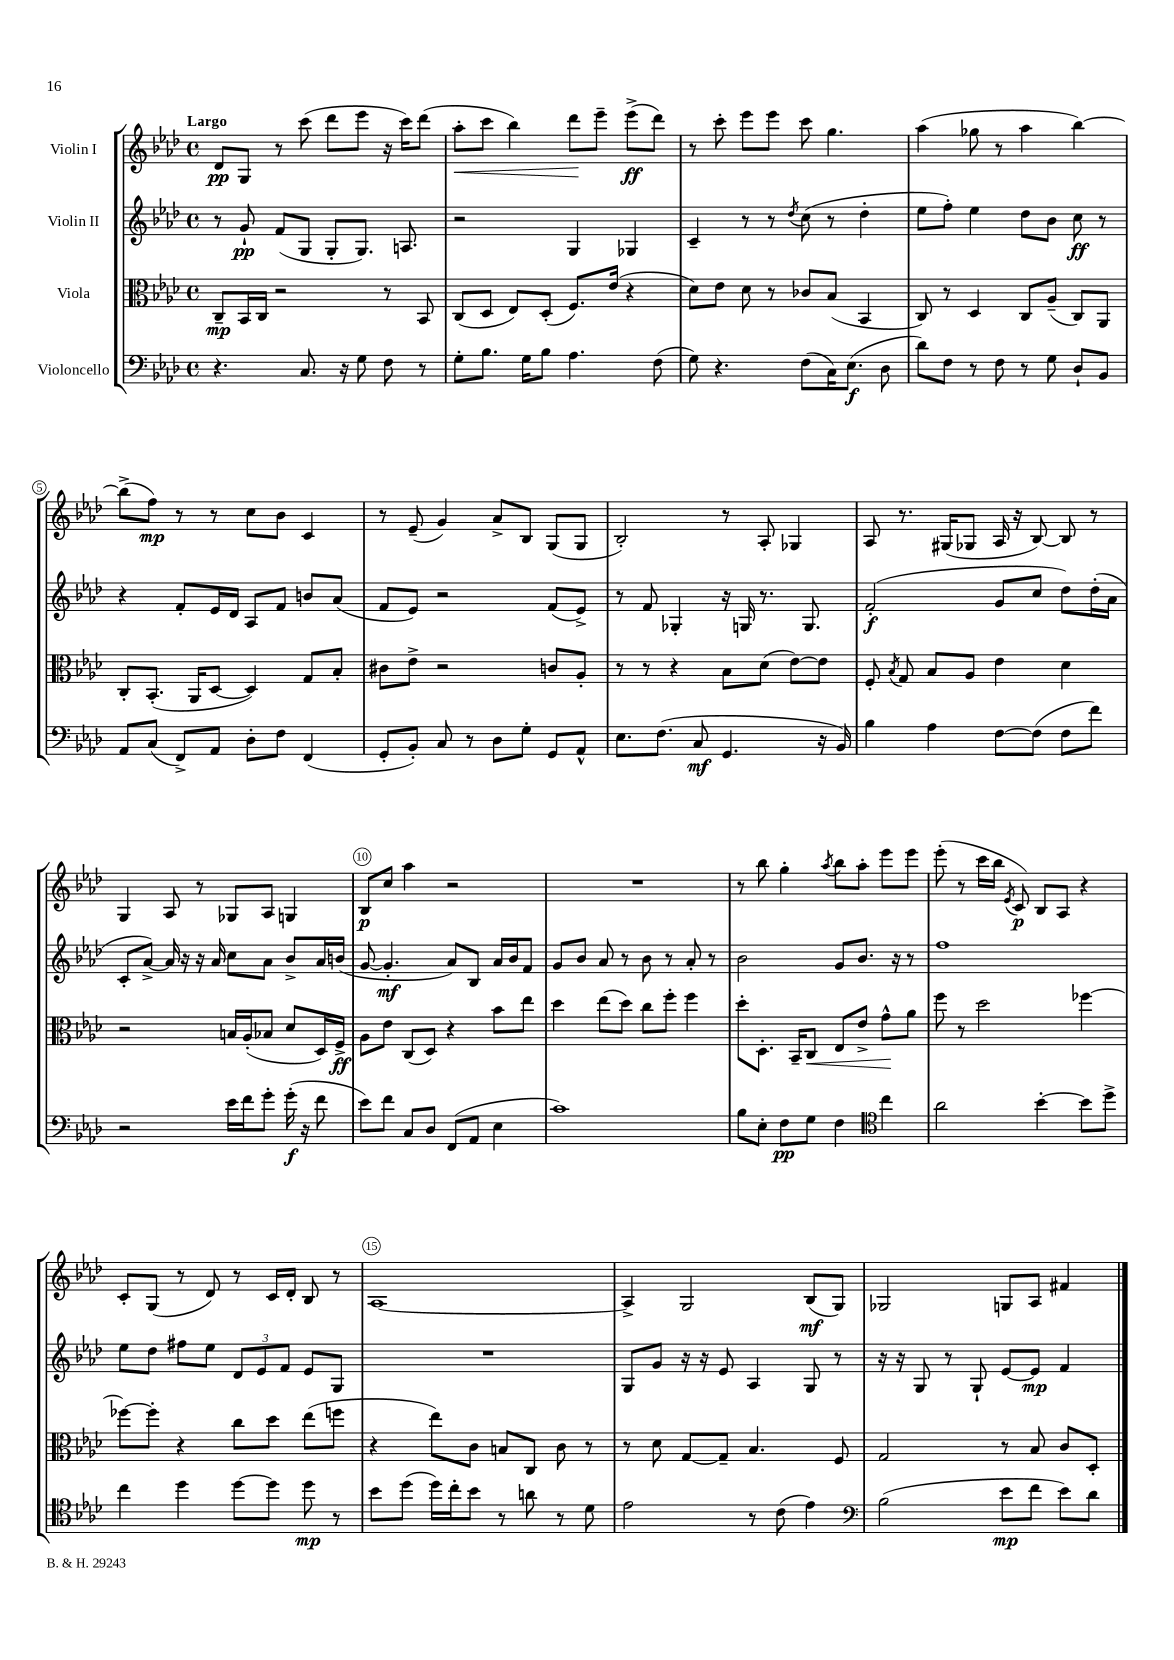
<<
\new StaffGroup <<
\new Staff = "s0" \with { instrumentName = "Violin I" } {
    \clef treble \key aes \major \defaultTimeSignature \time 4/4 \tempo "Largo"
    \autoBeamOff des'8[\pp g8] r8 c'''8( des'''8[ ees'''8] r16 c'''16[) des'''8]( |
    aes''8[-.\< c'''8] bes''4) des'''8[\! ees'''8]-- ees'''8[->\ff( des'''8]) |
    r8 c'''8-. ees'''8[ ees'''8] c'''8 g''4. |
    aes''4( ges''8 r8 aes''4 bes''4~) |
    bes''8[->( f''8]\mp) r8 r8 c''8[ bes'8] c'4 |
    r8 ees'8--( g'4) aes'8[-> bes8] g8[( g8] |
    bes2-.) r8 aes8-. ges4 |
    aes8 r8. gis16[( ges8] aes16 r16 bes8~) bes8 r8 |
    g4 aes8 r8 ges8[ aes8] g4 |
    bes8[\p c''8] aes''4 r2 |
    R1 |
    r8 bes''8 g''4-. \acciaccatura { aes''8 } bes''8[ aes''8]-. ees'''8[ ees'''8] |
    ees'''8-.( r8 c'''16[ bes''16] \acciaccatura { ees'8 } c'8\p) bes8[ aes8] r4 |
    c'8[-. g8]( r8 des'8) r8 c'16[ des'16]-. bes8 r8 |
    aes1~ |
    aes4-> g2 bes8[\mf( g8]) |
    ges2 g8[ aes8] fis'4 \bar "|." |
}
\new Staff = "s1" \with { instrumentName = "Violin II" } {
    \clef treble \key aes \major \defaultTimeSignature \time 4/4
    \autoBeamOff r8 g'8-!\pp f'8[( g8] g8[-. g8.]) a8. |
    r2 g4 ges4 |
    c'4-- r8 r8 \acciaccatura { des''8 } c''8( r8 des''4-. |
    ees''8[ f''8]-.) ees''4 des''8[ bes'8] c''8\ff r8 |
    r4 f'8[-. ees'16 des'16] aes8[ f'8] b'8[ aes'8]( |
    f'8[ ees'8]) r2 f'8[( ees'8]->) |
    r8 f'8 ges4-. r16 g16 r8. g8. |
    f'2-.\f( g'8[ c''8] des''8[) des''16-.( aes'16] |
    c'8[-. aes'8]~->) aes'16 r16 r16 aes'16 c''8[ aes'8] bes'8[-> aes'16 b'16]( |
    g'8~ g'4.-.\mf aes'8[) bes8] aes'16[ bes'16 f'8] |
    g'8[ bes'8] aes'8 r8 bes'8 r8 aes'8-. r8 |
    bes'2 g'8[ bes'8.] r16 r8 |
    f''1 |
    ees''8[ des''8] fis''8[ ees''8] \tuplet 3/2 { des'8[ ees'8 f'8] } ees'8[ g8] |
    R1 |
    g8[ g'8] r16 r16 ees'8 aes4 g8 r8 |
    r16 r16 g8 r8 g8-! ees'8[~ ees'8]\mp f'4 \bar "|." |
}
\new Staff = "s2" \with { instrumentName = "Viola" } {
    \clef alto \key aes \major \defaultTimeSignature \time 4/4
    \autoBeamOff c8[--\mp bes,16 c16] r2 r8 bes,8 |
    c8[( des8] ees8[) des8]-.( f8.[) ees'16]( r4 |
    des'8[) ees'8] des'8 r8 ces'8[ bes8]( bes,4 |
    c8) r8 des4 c8[ aes8]--( c8[) aes,8] |
    c8[-. bes,8.]-.( aes,16[ des8]~ des4) g8[ bes8]-. |
    cis'8[ ees'8]-> r2 c'8[ aes8]-. |
    r8 r8 r4 bes8[ des'8]( ees'8[~) ees'8] |
    f8-. \acciaccatura { bes8 } g8 bes8[ aes8] ees'4 des'4 |
    r2 b16[ aes16-.( bes8] des'8[ des16) f16]->\ff |
    aes8[ ees'8] c8[( des8]) r4 bes'8[ ees''8] |
    des''4 ees''8[( des''8]) c''8[ f''8]-. f''4 |
    des''8[-. des8.]-. bes,16[-- c8]\< ees8[ ees'8]-> g'8[-^\! aes'8] |
    f''8 r8 des''2 fes''4~ |
    fes''8[~ fes''8]-. r4 c''8[ des''8] ees''8[( f''8] |
    r4 ees''8[) c'8] b8[ c8] c'8 r8 |
    r8 des'8 g8[~ g8]-- bes4. f8 |
    g2 r8 bes8 c'8[ des8]-. \bar "|." |
}
\new Staff = "s3" \with { instrumentName = "Violoncello" } {
    \clef bass \key aes \major \defaultTimeSignature \time 4/4
    \autoBeamOff r4. c8. r16 g8 f8 r8 |
    g8[-. bes8.] g16[ bes8] aes4. f8( |
    g8) r4. f8[( c16) ees8.]\f( des8 |
    des'8[) f8] r8 f8 r8 g8 des8[-! bes,8] |
    aes,8[ c8]( f,8[->) aes,8] des8[-. f8] f,4( |
    g,8[-. bes,8]-.) c8 r8 des8[ g8]-. g,8[ aes,8]-^ |
    ees8.[ f8.]( c8\mf g,4. r16 bes,16) |
    bes4 aes4 f8[~ f8]( f8[ f'8]) |
    r2 ees'16[ f'16 g'8]-. g'16-.\f( r16 f'8 |
    ees'8[) f'8] c8[ des8] f,8[( aes,8] ees4 |
    c'1) |
    bes8[ ees8]-. f8[\pp g8] f4 \clef tenor c''4 |
    aes'2 bes'4~-. bes'8[ des''8]-> |
    c''4 des''4 des''8[~ des''8] des''8\mp r8 |
    bes'8[ des''8]( des''16[) c''16-. bes'8] r8 a'8 r8 des'8 |
    ees'2 r8 c'8( ees'4) |
    \clef bass bes2( ees'8[\mp f'8] ees'8[) des'8] \bar "|." |
}
>>
>>
\layout { \context { \Score \override BarNumber.break-visibility = ##(#f #t #t) barNumberVisibility = #(every-nth-bar-number-visible 5) \override BarNumber.stencil = #(make-stencil-circler 0.1 0.3 ly:text-interface::print) } }
